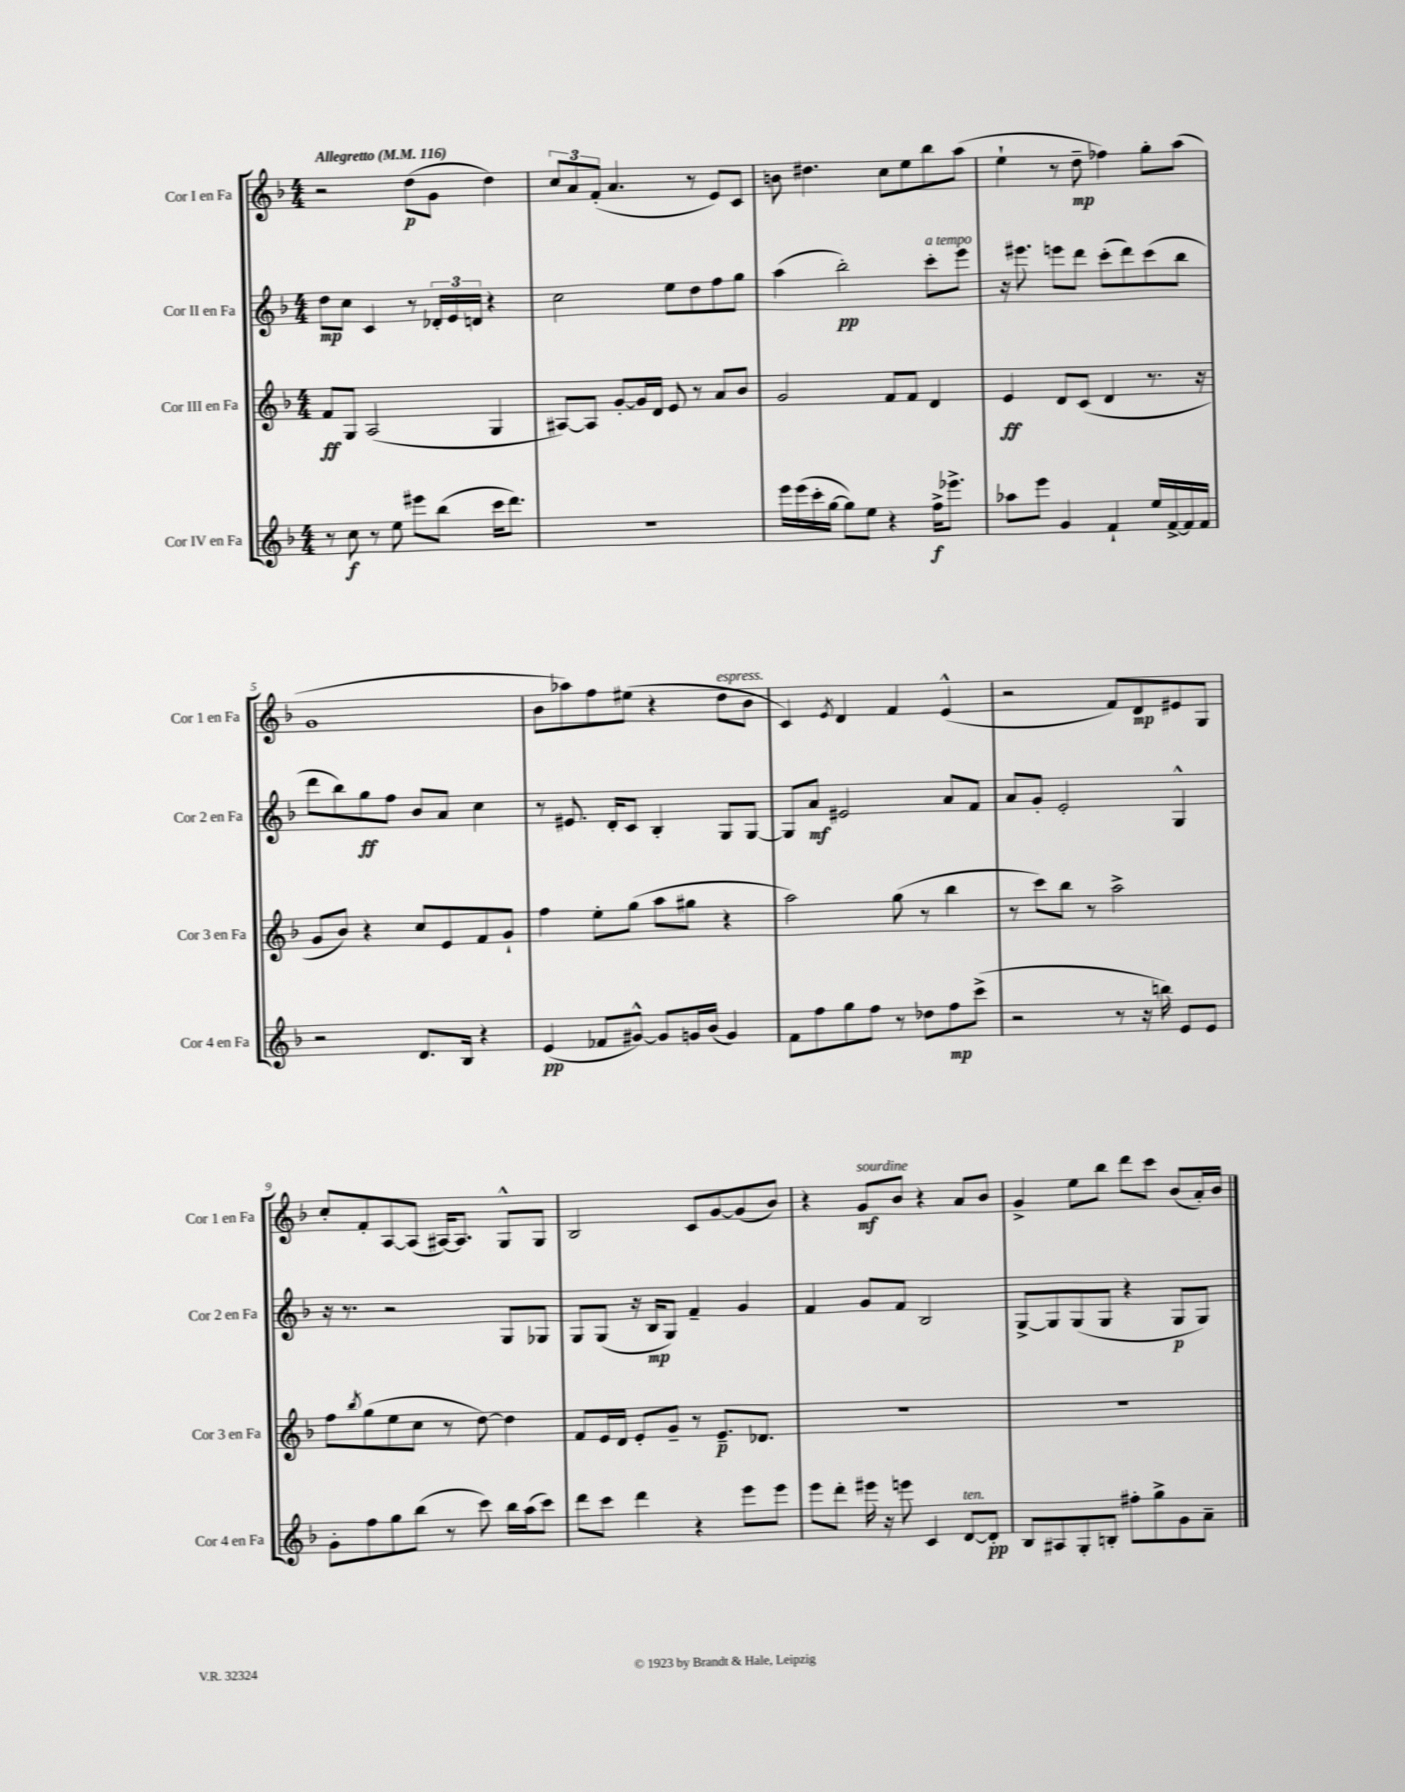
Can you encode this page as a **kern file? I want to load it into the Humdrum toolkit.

**kern	**dynam	**kern	**dynam	**kern	**dynam	**kern	**dynam
*part4	*part4	*part3	*part3	*part2	*part2	*part1	*part1
*staff4	*staff4	*staff3	*staff3	*staff2	*staff2	*staff1	*staff1
*I"Cor IV en Fa	*	*I"Cor III en Fa	*	*I"Cor II en Fa	*	*I"Cor I en Fa	*
*I'Cor 4 en Fa	*	*I'Cor 3 en Fa	*	*I'Cor 2 en Fa	*	*I'Cor 1 en Fa	*
*clefG2	*	*clefG2	*	*clefG2	*	*clefG2	*
*k[b-]	*	*k[b-]	*	*k[b-]	*	*k[b-]	*
*M4/4	*	*M4/4	*	*M4/4	*	*M4/4	*
*MM116	*	*MM116	*	*MM116	*	*MM116	*
=1	=1	=1	=1	=1	=1	=1	=1
!	!	!	!	!	!	!LO:TX:a:B:t=Allegretto	!
8r	.	8f/L	ff	8dd\L	mp	2r	.
8cc\	f	8G/J	.	8cc\J	.	.	.
8r	.	(2A/	.	4c/	.	.	.
8ee\	.	.	.	.	.	.	.
8eee#X\L	.	.	.	8r	.	(8dd\L	p
(8bb-\J	.	.	.	24d-X'/LL	.	8g\J	.
.	.	.	.	24e/	.	.	.
.	.	.	.	24dn/JJ	.	.	.
16ccc\KL	.	4G/	.	4r	.	4dd\)	.
8.ddd\J)	.	.	.	.	.	.	.
=2	=2	=2	=2	=2	=2	=2	=2
1r	.	[8A#X/L)	.	2cc\	.	12cc/L	.
.	.	.	.	.	.	12a/	.
.	.	8A#/J]	.	.	.	.	.
.	.	.	.	.	.	(12f'/J	.
.	.	[8g'/L	.	.	.	4.a/	.
.	.	16g/L]	.	.	.	.	.
.	.	16d/JJ	.	.	.	.	.
.	.	8e/	.	8ee\L	.	.	.
.	.	8r	.	8dd\	.	8r	.
.	.	8a/L	.	8ff\	.	8e/L)	.
.	.	8b-/J	.	8gg\J	.	8c/J	.
=3	=3	=3	=3	=3	=3	=3	=3
16eee\LL	.	2g/	.	(4aa\	.	8bn\	.
(16eee\	.	.	.	.	.	.	.
16ccc'\	.	.	.	.	.	4.dd#X\	.
[16gg\JJ	.	.	.	.	.	.	.
8gg\L])	.	.	.	2bb-'\)	pp	.	.
8ee\J	.	.	.	.	.	.	.
4r	.	8f/L	.	.	.	8cc\L	.
.	.	8f/J	.	.	.	8ee\	.
!	!	!	!	!LO:TX:a:i:t=a tempo	!	!	!
16ff^\KL	f	4d/	.	8ccc'\L	.	8bb-\	.
8.eee-X^\J	.	.	.	.	.	.	.
.	.	.	.	8eee\J	.	(8aa\J	.
=4	=4	=4	=4	=4	=4	=4	=4
8aa-X\L	.	4e/	ff	16r	.	4ee`\	.
.	.	.	.	8.eee#X\	.	.	.
8eee\J	.	.	.	.	.	.	.
4g/	.	8d/L	.	8eeen\L	.	8r	.
.	.	(8c/J	.	8ddd\J	.	8dd~\	mp
4f`/	.	4d/	.	(8ccc'\L	.	4ff-X\)	.
.	.	.	.	8ddd\)	.	.	.
16ee/LL	.	8.r	.	(8ccc\	.	8gg'\L	.
[16f^/	.	.	.	.	.	.	.
16f/]	.	.	.	8bb-\J	.	(8aa\J	.
16f/JJ	.	16r	.	.	.	.	.
!!LO:LB:g=z
=5	=5	=5	=5	=5	=5	=5	=5
2r	.	8g/L	.	8ddd\L	.	1g	.
.	.	8b-/J)	.	8bb-\)	.	.	.
.	.	4r	.	8gg\	ff	.	.
.	.	.	.	8ff\J	.	.	.
8.d/L	.	8cc/L	.	8b-/L	.	.	.
.	.	8e/	.	8a/J	.	.	.
16B-/Jk	.	.	.	.	.	.	.
4r	.	8f/	.	4cc\	.	.	.
.	.	8g`/J	.	.	.	.	.
=6	=6	=6	=6	=6	=6	=6	=6
(4e/	pp	4ff\	.	8r	.	8b-\L	.
.	.	.	.	8.e#X/	.	8aa-X\)	.
8f-X/L	.	8ee'\L	.	.	.	8ff\	.
.	.	.	.	16d'/KL	.	.	.
[8g#X^^/J)	.	(8gg\J	.	8c/J	.	(8ee#X\J	.
8g#/L]	.	8aa\L	.	4B-'/	.	4r	.
16gn/L	.	8gg#X\J	.	.	.	.	.
(16b-/JJ	.	.	.	.	.	.	.
!	!	!	!	!	!	!LO:TX:a:i:t=espress.	!
4g/)	.	4r	.	8G/L	.	8dd\L	.
.	.	.	.	[8G/J	.	8b-\J	.
=7	=7	=7	=7	=7	=7	=7	=7
8f\L	.	2aa\)	.	8G/L]	.	4c/)	.
8ff\	.	.	.	8a/J	mf	.	.
.	.	.	.	.	.	8qe/	.
8gg\	.	.	.	2e#X/	.	4d/	.
8ff\J	.	.	.	.	.	.	.
8r	.	(8gg\	.	.	.	4f/	.
8dd-X\L	.	8r	.	.	.	.	.
8ff\	mp	4bb-\	.	8a/L	.	(4e^^/	.
(8ccc^\J	.	.	.	8f/J	.	.	.
=8	=8	=8	=8	=8	=8	=8	=8
2r	.	8r	.	8a/L	.	2r	.
.	.	8ccc\L)	.	8g'/J	.	.	.
.	.	8bb-\J	.	2e'/	.	.	.
.	.	8r	.	.	.	.	.
8r	.	2aa^\	.	.	.	8f/L)	.
16r	.	.	.	.	.	8d/	mp
16bbn\)	.	.	.	.	.	.	.
8e/L	.	.	.	4G^^/	.	8e#X/	.
8e/J	.	.	.	.	.	8G/J	.
!!LO:LB:g=z
=9	=9	=9	=9	=9	=9	=9	=9
8g'\L	.	8ff\L	.	16r	.	8cc'/L	.
.	.	.	.	8.r	.	.	.
.	.	8qbb-/	.	.	.	.	.
8ff\	.	(8gg\	.	.	.	8f'/	.
8gg\	.	8ee\	.	2r	.	[8A/	.
(8bb-\J	.	8cc\J	.	.	.	(8A/J]	.
8r	.	8r	.	.	.	[16A#X/KL)	.
.	.	.	.	.	.	8.A#/J]	.
8ccc\)	.	[8dd\)	.	.	.	.	.
16bb-\LL	.	4dd\]	.	8G/L	.	8G^^/L	.
(16aa\J	.	.	.	.	.	.	.
8ccc\J)	.	.	.	8G-X/J	.	8G/J	.
=10	=10	=10	=10	=10	=10	=10	=10
8ddd\L	.	8f/L	.	8G/L	.	2B-/	.
8ccc\J	.	16e/L	.	(8G/J	.	.	.
.	.	16d/JJ	.	.	.	.	.
4ddd\	.	8e'/L	.	16r	.	.	.
.	.	.	.	16B-/KL	mp	.	.
.	.	8g~/J	.	8G/J)	.	.	.
4r	.	8r	.	4f~/	.	8c/L	.
.	.	8.e~/L	p	.	.	[8g/	.
8eee\L	.	.	.	4g/	.	(8g/]	.
.	.	8.d-X/J	.	.	.	.	.
8eee\J	.	.	.	.	.	8b-/J)	.
=11	=11	=11	=11	=11	=11	=11	=11
8eee\L	.	1r	.	4f/	.	4r	.
8ddd'\J	.	.	.	.	.	.	.
!	!	!	!	!	!	!LO:TX:a:i:t=sourdine	!
16eee#X\	.	.	.	8g/L	.	8g/L	mf
16r	.	.	.	.	.	.	.
8eeen\	.	.	.	8f/J	.	8b-/J	.
4c/	.	.	.	2B-/	.	4r	.
!LO:TX:a:i:t=ten.	!	!	!	!	!	!	!
[8d/L	.	.	.	.	.	8a/L	.
8d'/J]	pp	.	.	.	.	8b-/J	.
=12	=12	=12	=12	=12	=12	=12	=12
8B-/L	.	1r	.	[8G^/L	.	4g^/	.
8A#X/	.	.	.	8G/]	.	.	.
8G'/	.	.	.	(8G/	.	8ee\L	.
8Bn'/J	.	.	.	8G/J	.	8bb-\J	.
8ff#X'\L	.	.	.	4r	.	8ddd\L	.
8gg^\	.	.	.	.	.	8ccc\J	.
8g\	.	.	.	8G/L	p	(8b-/L	.
8a~\J	.	.	.	8G/J)	.	16a'/L)	.
.	.	.	.	.	.	16b-/JJ	.
==	==	==	==	==	==	==	==
*-	*-	*-	*-	*-	*-	*-	*-
